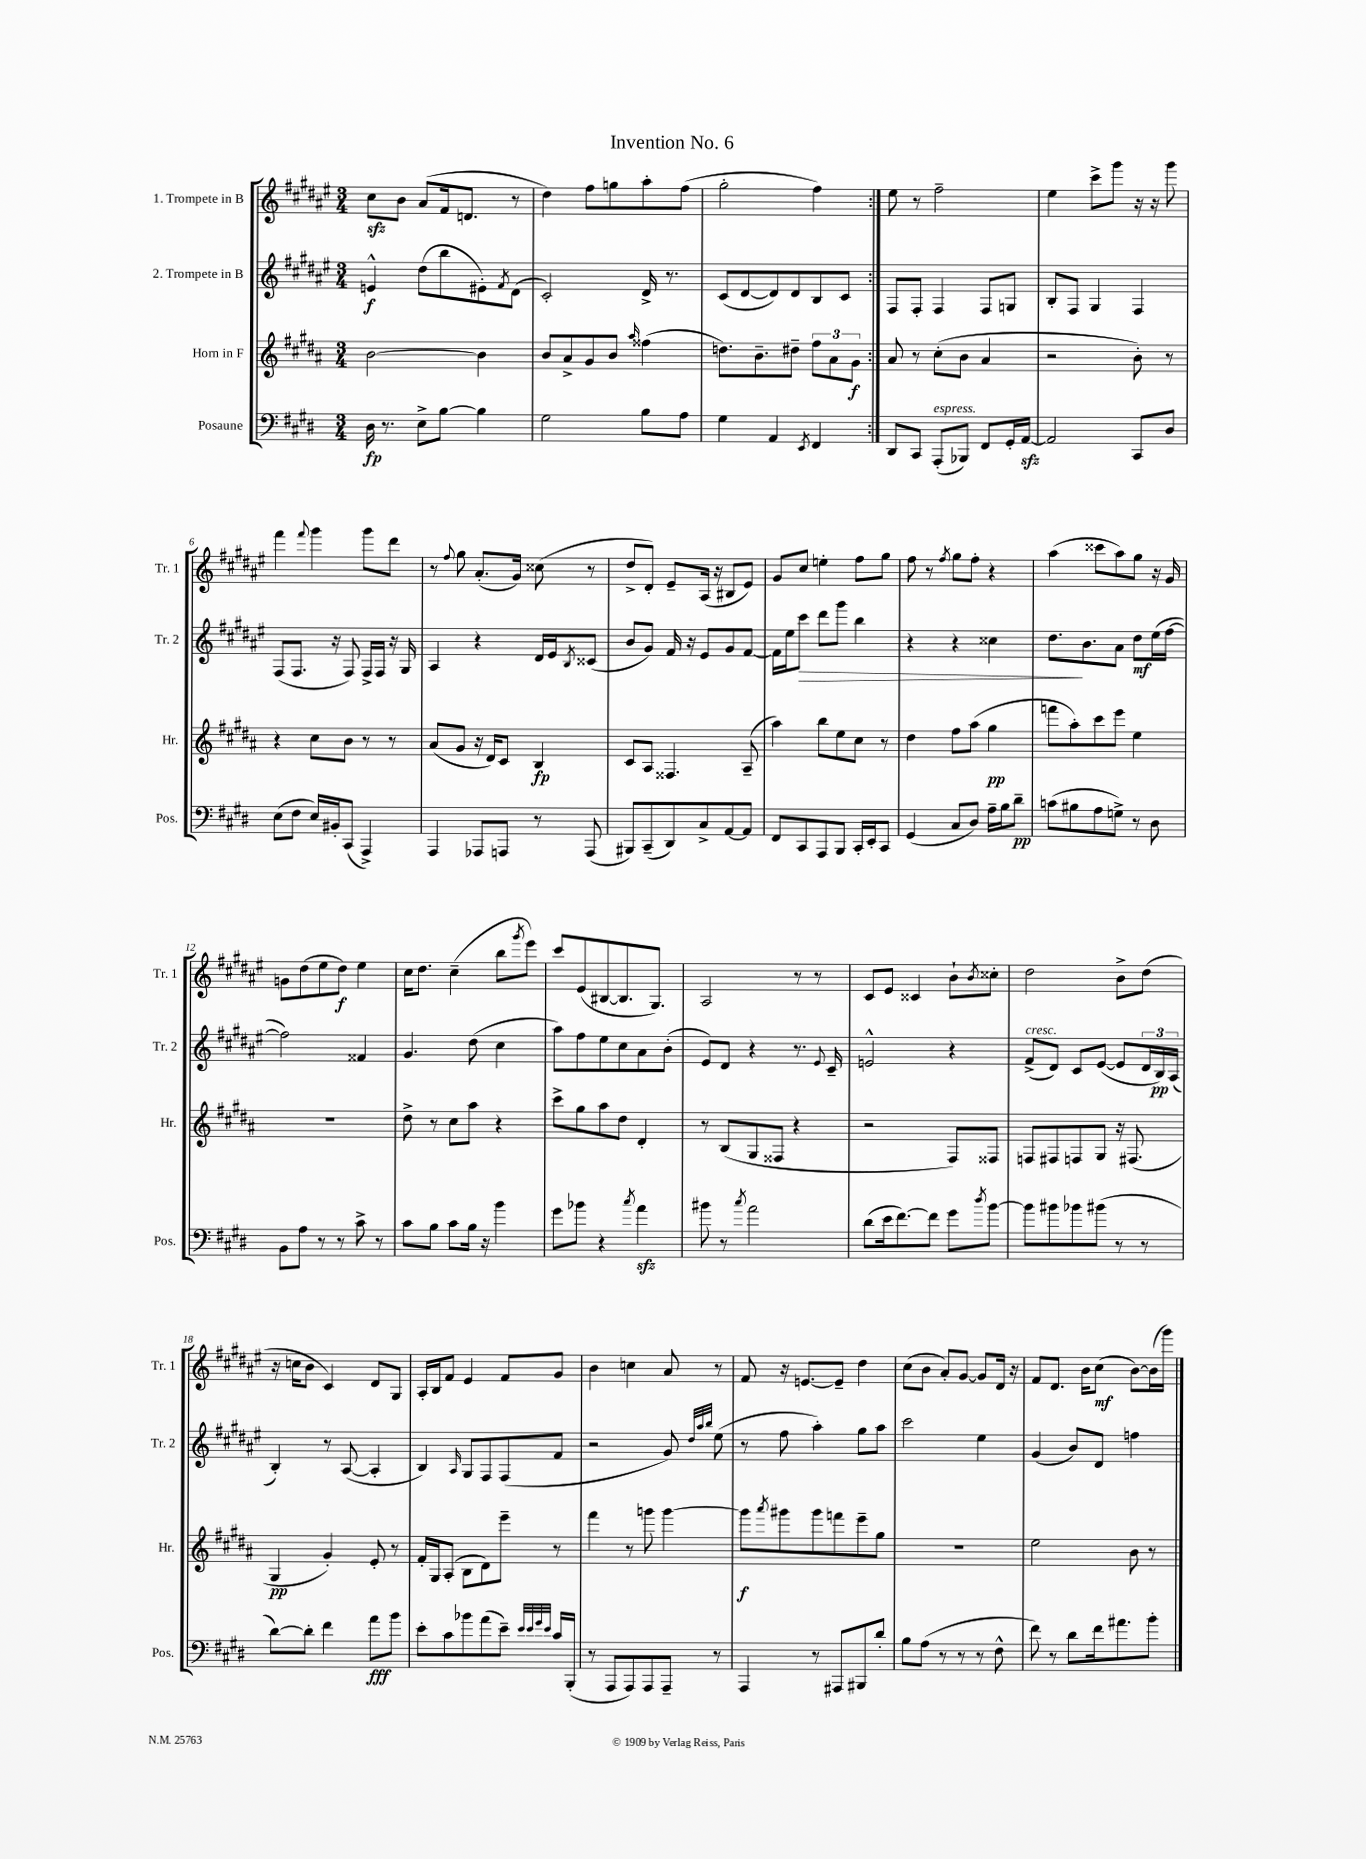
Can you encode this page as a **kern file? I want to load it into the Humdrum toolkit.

**kern	**kern	**kern	**kern
*staff4	*staff3	*staff2	*staff1
*clefF4	*clefG2	*clefG2	*clefG2
*k[f#c#g#d#]	*k[f#c#g#d#a#]	*k[f#c#g#d#a#e#]	*k[f#c#g#d#a#e#]
*M3/4	*M3/4	*M3/4	*M3/4
16D#	[2b	4e^^	8cc#
8.r	.	.	.
.	.	.	8b
8E^	.	(8dd#	(8a#
[8B	.	8bb	16f#
.	.	.	8.d
4B]	4b]	8e#')	.
.	.	8qf#	.
.	.	(8d#	8r
=	=	=	=
2G#	8b	2c#')	4dd#)
.	8a#^	.	.
.	8g#	.	8ff#
.	8b	.	8gg
.	16qqaa#	.	.
8B	(4ff##	16d#^	8aa#'
.	.	8.r	.
8A	.	.	(8ff#
=	=	=	=
4G#	8.dd)	(8c#	2gg#'
.	.	[8d#	.
.	8.b~	.	.
4AA	.	8d#])	.
.	8dd#~	8d#	.
8qEE	.	.	.
4FF#	12ff#	8B	4ff#)
.	12a#	.	.
.	.	8c#	.
.	12g#	.	.
=:|!	=:|!	=:|!	=:|!
8DD#	8a#	8F#	8ee#
8CC#	8r	8F#'	8r
(8AAA'	(8cc#'	4F#	2ff#~
8BBB-)	8b	.	.
8FF#	4a#	8F#	.
16GG#'	.	8G	.
[16AA	.	.	.
=	=	=	=
2AA]	2r	8B'	4ee#
.	.	8F#	.
.	.	4G#	8ccc#^
.	.	.	8ggg#
8CC#	8b')	4F#	16r
.	.	.	16r
8D#	8r	.	8ggg#
=	=	=	=
(8E	4r	(8F#	4fff#
8F#	.	8.F#	.
.	.	.	8qqfff#
16E)	8cc#	.	4ggg#
16BB#'	.	16r	.
(8CC#	8b	8F#)	.
4AAA^)	8r	16F#^	8ggg#
.	.	16F#	.
.	8r	16r	8ddd#
.	.	16G#	.
=	=	=	=
4AAA	(8a#	4A#	8r
.	.	.	8qqff#
.	8g#	.	8gg#
8AAA-	16r	4r	(8.a#'
.	16d#)	.	.
8AAA	8c#	.	.
.	.	.	16g#)
8r	4B	16d#	(8cc##
.	.	16e#	.
.	.	8qB	.
(8AAA	.	(8c##	8r
=	=	=	=
8BBB#)	8c#	8b	8dd#^
(8CC#~	8A#	8g#)	8d#')
8DD#)	4.F##	16f#	8e#~
.	.	16r	.
8C#^	.	8e#	(16A#
.	.	.	16r
[8AA	.	8g#	8B#
8AA]	(8A#~	[8f#	8e#)
=	=	=	=
8FF#	4aa#)	16f#]	8g#
.	.	16ee#	.
8CC#	.	8ccc#	8cc#
8AAA	8bb	8ddd#	4ee'
8BBB	8ee	8ggg#	.
16CC#'	8cc#	4bb	8ff#
16EE'	.	.	.
8CC#	8r	.	8gg#
=	=	=	=
(4GG#	4dd#	4r	8ff#
.	.	.	8r
.	.	.	8qff#
8C#	8ff#	4r	8gg#
8D#)	(8aa#	.	8ff#'
16A~	4gg#	4cc##	4r
16B	.	.	.
8d#~	.	.	.
=	=	=	=
(8c	8fff	8.dd#	(4aa#
8B#	8aa#')	.	.
.	.	8.b	.
8A	8ccc#	.	8ccc##
8G^)	8eee	8a#	8aa#)
8r	4ee	8dd#	8gg#
8D#	.	(16ee#	16r
.	.	[16ff#	16g#
=	=	=	=
8BB	2.r	2ff#])	8g
8A	.	.	(8dd#
8r	.	.	8ee#
8r	.	.	8dd#)
8c#^	.	4f##	4ee#
8r	.	.	.
=	=	=	=
8c#	8dd#^	4.g#	16cc#
.	.	.	8.dd#
8B	8r	.	.
8c#	8cc#	.	(4cc#~
16B	8aa#	(8dd#	.
16r	.	.	.
4b	4r	4cc#	8bb
.	.	.	8qggg#
.	.	.	8eee#)
=	=	=	=
8g#	8ccc#^	8aa#)	8ccc#
8b-	8gg#	8ff#	(8e#
4r	8aa#	8ee#	[8B#
.	8dd#	8cc#	8.B#]
8qcc#	.	.	.
4a	4d#'	8a#	.
.	.	.	8.G#)
.	.	(8b'	.
=	=	=	=
8b#	8r	8e#)	2A#
8r	(8B	8d#	.
8qcc#	.	.	.
2a	8G#	4r	.
.	8F##	.	.
.	4r	8.r	8r
.	.	.	8r
.	.	8qqe#	.
.	.	16c#~	.
=	=	=	=
(8d#	2r	2e^^	8c#
16e	.	.	8e#
[8.f#)	.	.	.
.	.	.	4c##
8f#]	.	.	.
8g#	8F#)	4r	8b`
8qdd#	.	.	8qb
[8b	8F##	.	8cc##'
=	=	=	=
8b]	8F	(8f#^	2dd#
8b#	8F#	8d#)	.
8b-	8F	8c#	.
(8b#	8G#	([8e#	.
8r	16r	8e#]	8b^
.	(8.F#	.	.
8r	.	24d#	(8dd#
.	.	24B)	.
.	.	(24A#	.
=	=	=	=
[8d#)	4G#	4B')	16r
.	.	.	16cc
8d#']	.	.	8b
4f#	4g#')	8r	4c#)
.	.	([8A#	.
8a	8e'	4A#']	8d#
8b	8r	.	8G#
=	=	=	=
8e'	16f#'	4B)	16A#'
.	16G#	.	16B
8c#	(8A#'	.	8f#
.	.	16qqA#	.
8b-	8B	8G#	4e#
(8a	8d#)	8F#	.
8e~)	8eee~	(8F#	8f#
32qqe	.	.	.
32qqe	.	.	.
32qqg#	.	.	.
32qqe	.	.	.
16c#	8r	8f#	8g#
(16BBB'	.	.	.
=	=	=	=
8r	4fff#	2r	4b
8AAA	.	.	.
8AAA)	8r	.	4cc
8AAA	8ggg	.	.
8AAA~	[4ggg	8g#)	8a#
.	.	32qqdd#	.
.	.	32qqaa#	.
.	.	32qqbb	.
8r	.	(8ee#	8r
=	=	=	=
4AAA	8ggg]	8r	8f#
.	8qaaa#	.	.
.	8ggg#	8ff#	16r
.	.	.	[8.e
8r	8ggg#	4aa#')	.
8AAA#	8fff	.	8e~]
8BBB#	8eee~	8gg#	4dd#
8d#'	8gg#	8aa#	.
=	=	=	=
8B	2.r	2ccc#	(8cc#
(8A	.	.	8b
8r	.	.	8a#')
8r	.	.	[8g#
8r	.	4ee#	8g#]
8F#^^	.	.	16d#
.	.	.	16r
=	=	=	=
8f#)	2ee	(4g#	8f#
8r	.	.	8.d#
8d#	.	8b)	.
.	.	.	16b
16f#	.	8d#	(8cc#
8.a#	.	.	.
.	8b	4ff	[8b)
8b'	8r	.	(16b]
.	.	.	16ggg#)
==	==	==	==
*-	*-	*-	*-
